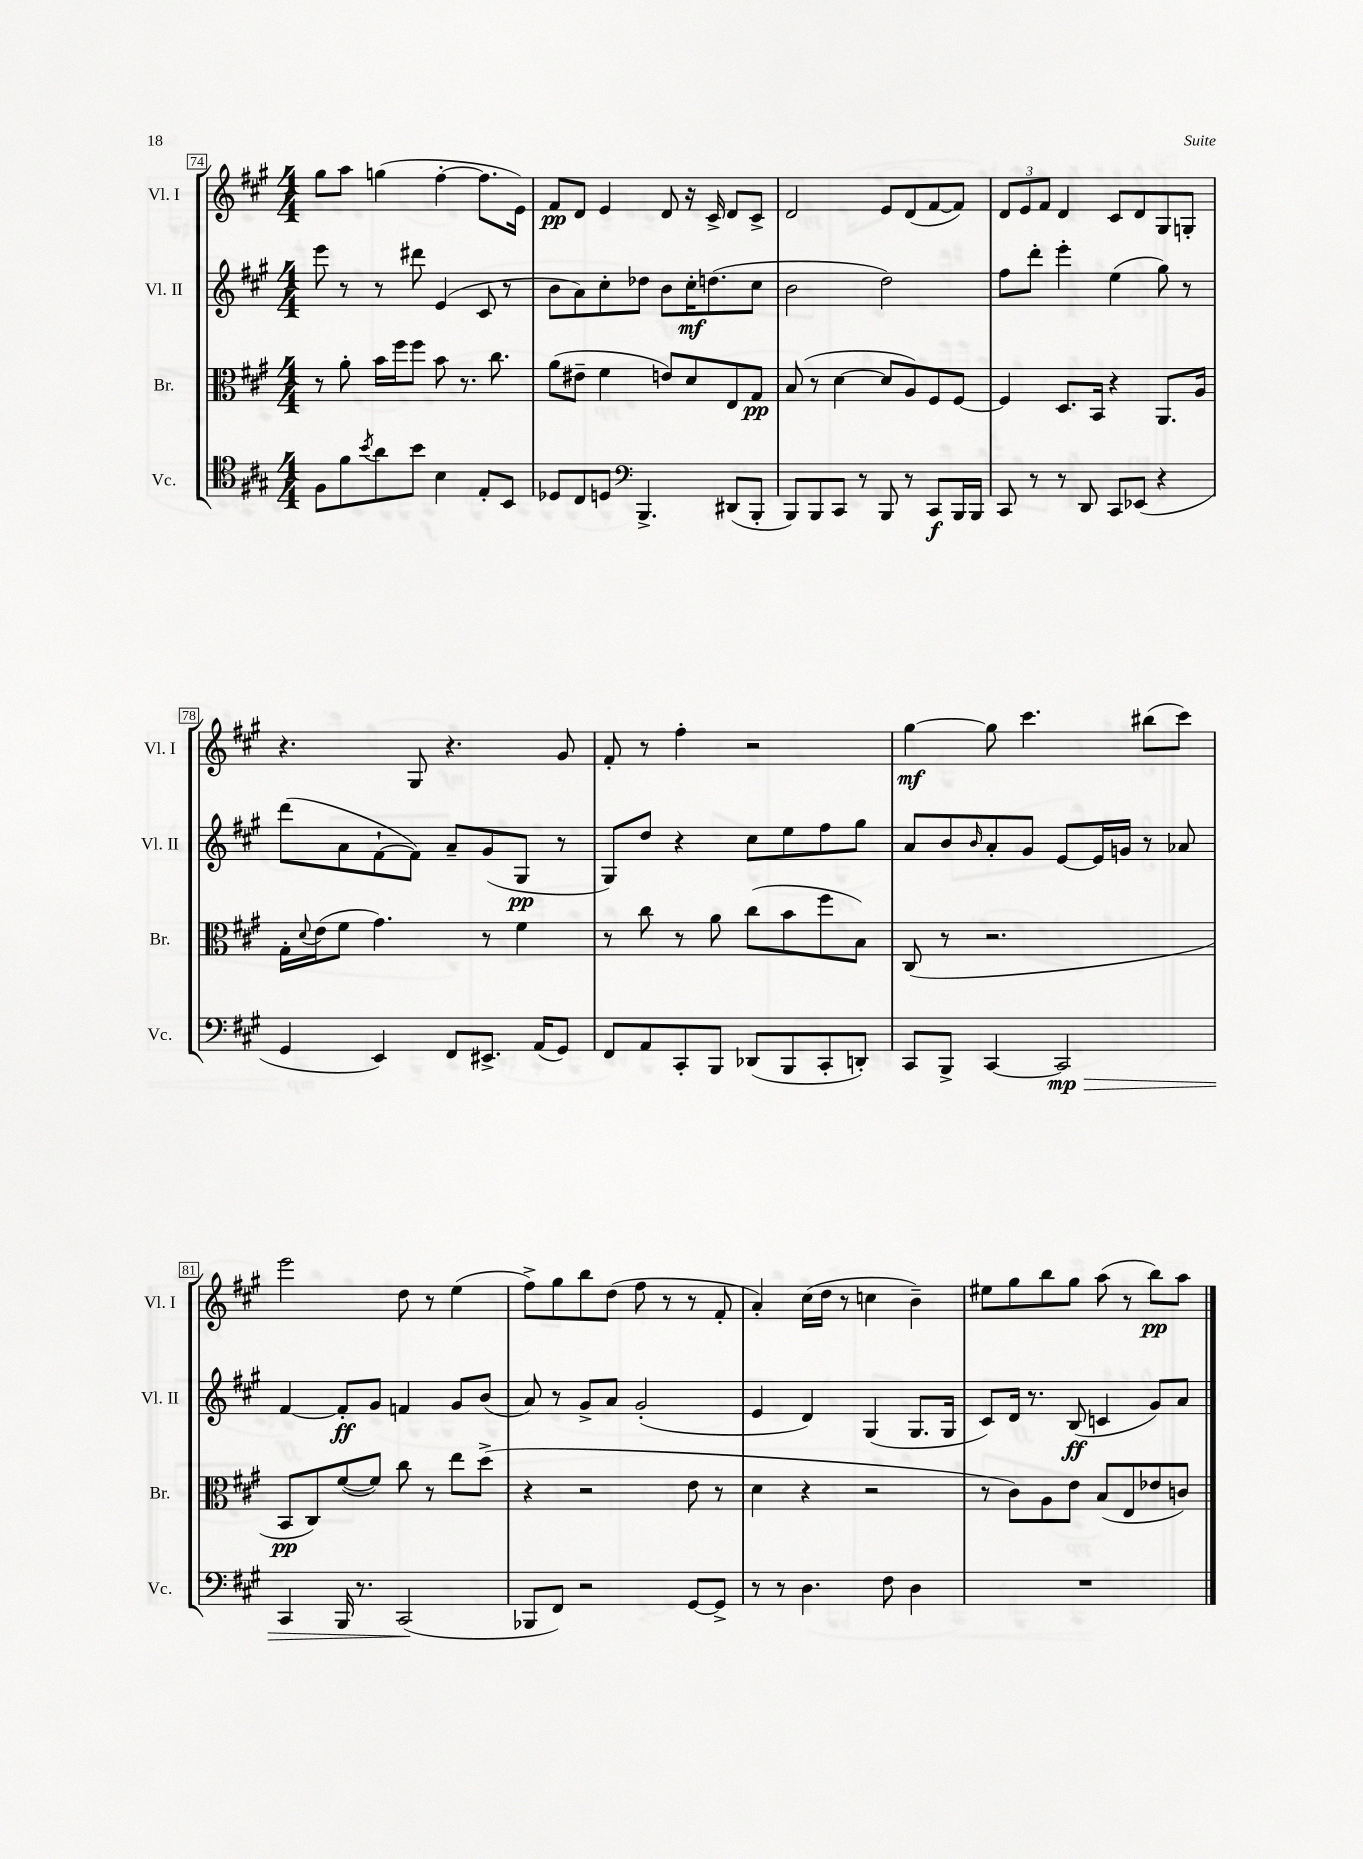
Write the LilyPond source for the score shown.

<<
\new StaffGroup <<
\new Staff = "s0" \with { instrumentName = "Vl. I" shortInstrumentName = "Vl. I" } {
    \clef treble \key a \major \numericTimeSignature \time 4/4
    gis''8 a''8 g''4( fis''4~-. fis''8. e'16) |
    fis'8\pp d'8 e'4 d'8 r16 cis'16-> d'8 cis'8-> |
    d'2 e'8 d'8( fis'8~ fis'8) |
    \tuplet 3/2 { d'8 e'8 fis'8 } d'4 cis'8 d'8 gis8 g8-. |
    r4. gis8 r4. gis'8 |
    fis'8-. r8 fis''4-. r2 |
    gis''4~\mf gis''8 cis'''4. bis''8( cis'''8) |
    e'''2 d''8 r8 e''4( |
    fis''8->) gis''8 b''8 d''8( fis''8 r8 r8 fis'8-. |
    a'4-.) cis''16( d''16 r8 c''4 b'4--) |
    eis''8 gis''8 b''8 gis''8 a''8( r8 b''8\pp) a''8 \bar "|." |
}
\new Staff = "s1" \with { instrumentName = "Vl. II" shortInstrumentName = "Vl. II" } {
    \clef treble \key a \major \numericTimeSignature \time 4/4
    e'''8 r8 r8 dis'''8 e'4( cis'8 r8 |
    b'8 a'8) cis''8-. des''8 b'8 cis''16-.\mf d''8.( cis''8 |
    b'2 d''2) |
    fis''8 d'''8-. e'''4-. e''4( gis''8) r8 |
    d'''8( a'8 fis'8~-! fis'8) a'8-- gis'8( gis8\pp r8 |
    gis8) d''8 r4 cis''8 e''8 fis''8 gis''8 |
    a'8 b'8 \grace { b'16 } a'8-. gis'8 e'8~ e'16 g'16 r8 aes'8 |
    fis'4~ fis'8-.\ff gis'8 f'4 gis'8 b'8( |
    a'8) r8 gis'8-> a'8 gis'2-.( |
    e'4 d'4) gis4( gis8. gis16 |
    cis'8) d'16 r8. b8\ff( c'4 gis'8) a'8 \bar "|." |
}
\new Staff = "s2" \with { instrumentName = "Br." shortInstrumentName = "Br." } {
    \clef alto \key a \major \numericTimeSignature \time 4/4
    r8 a'8-. b'16 fis''16 fis''8 b'8 r8. cis''8. |
    a'8( eis'8-- fis'4 e'8) d'8 e8 gis8\pp |
    b8( r8 d'4~ d'8 a8) fis8 fis8~ |
    fis4 d8. b,16 r4 a,8. a16 |
    gis16-. \appoggiatura { d'8 } e'16( fis'8 gis'4.) r8 fis'4 |
    r8 cis''8 r8 a'8 cis''8( b'8 fis''8 b8) |
    cis8( r8 r2. |
    b,8\pp cis8) fis'8~( fis'8) cis''8 r8 e''8 d''8->( |
    r4 r2 e'8 r8 |
    d'4 r4 r2 |
    r8 cis'8) a8 e'8 b8( e8 ees'8 c'8) \bar "|." |
}
\new Staff = "s3" \with { instrumentName = "Vc." shortInstrumentName = "Vc." } {
    \clef tenor \key a \major \numericTimeSignature \time 4/4
    fis8 fis'8 \acciaccatura { b'8 } a'8 b'8 b4 e8-. b,8 |
    des8 cis8 d8 \clef bass b,,4.-> dis,8( b,,8-. |
    b,,8) b,,8 cis,8 r8 b,,8 r8 cis,8\f b,,16 b,,16 |
    cis,8 r8 r8 d,8 cis,8 ees,8( r4 |
    gis,4 e,4) fis,8 eis,8.-> a,16( gis,8) |
    fis,8 a,8 cis,8-. b,,8 des,8( b,,8 cis,8-. d,8-.) |
    cis,8 b,,8-> cis,4~ cis,2\mp\> |
    cis,4 b,,16 r8. cis,2\!( |
    bes,,8 fis,8) r2 gis,8~ gis,8-> |
    r8 r8 d4. fis8 d4 |
    R1 \bar "|." |
}
>>
>>
\layout { \context { \Score currentBarNumber = #74 \override BarNumber.stencil = #(make-stencil-boxer 0.1 0.3 ly:text-interface::print) } }
